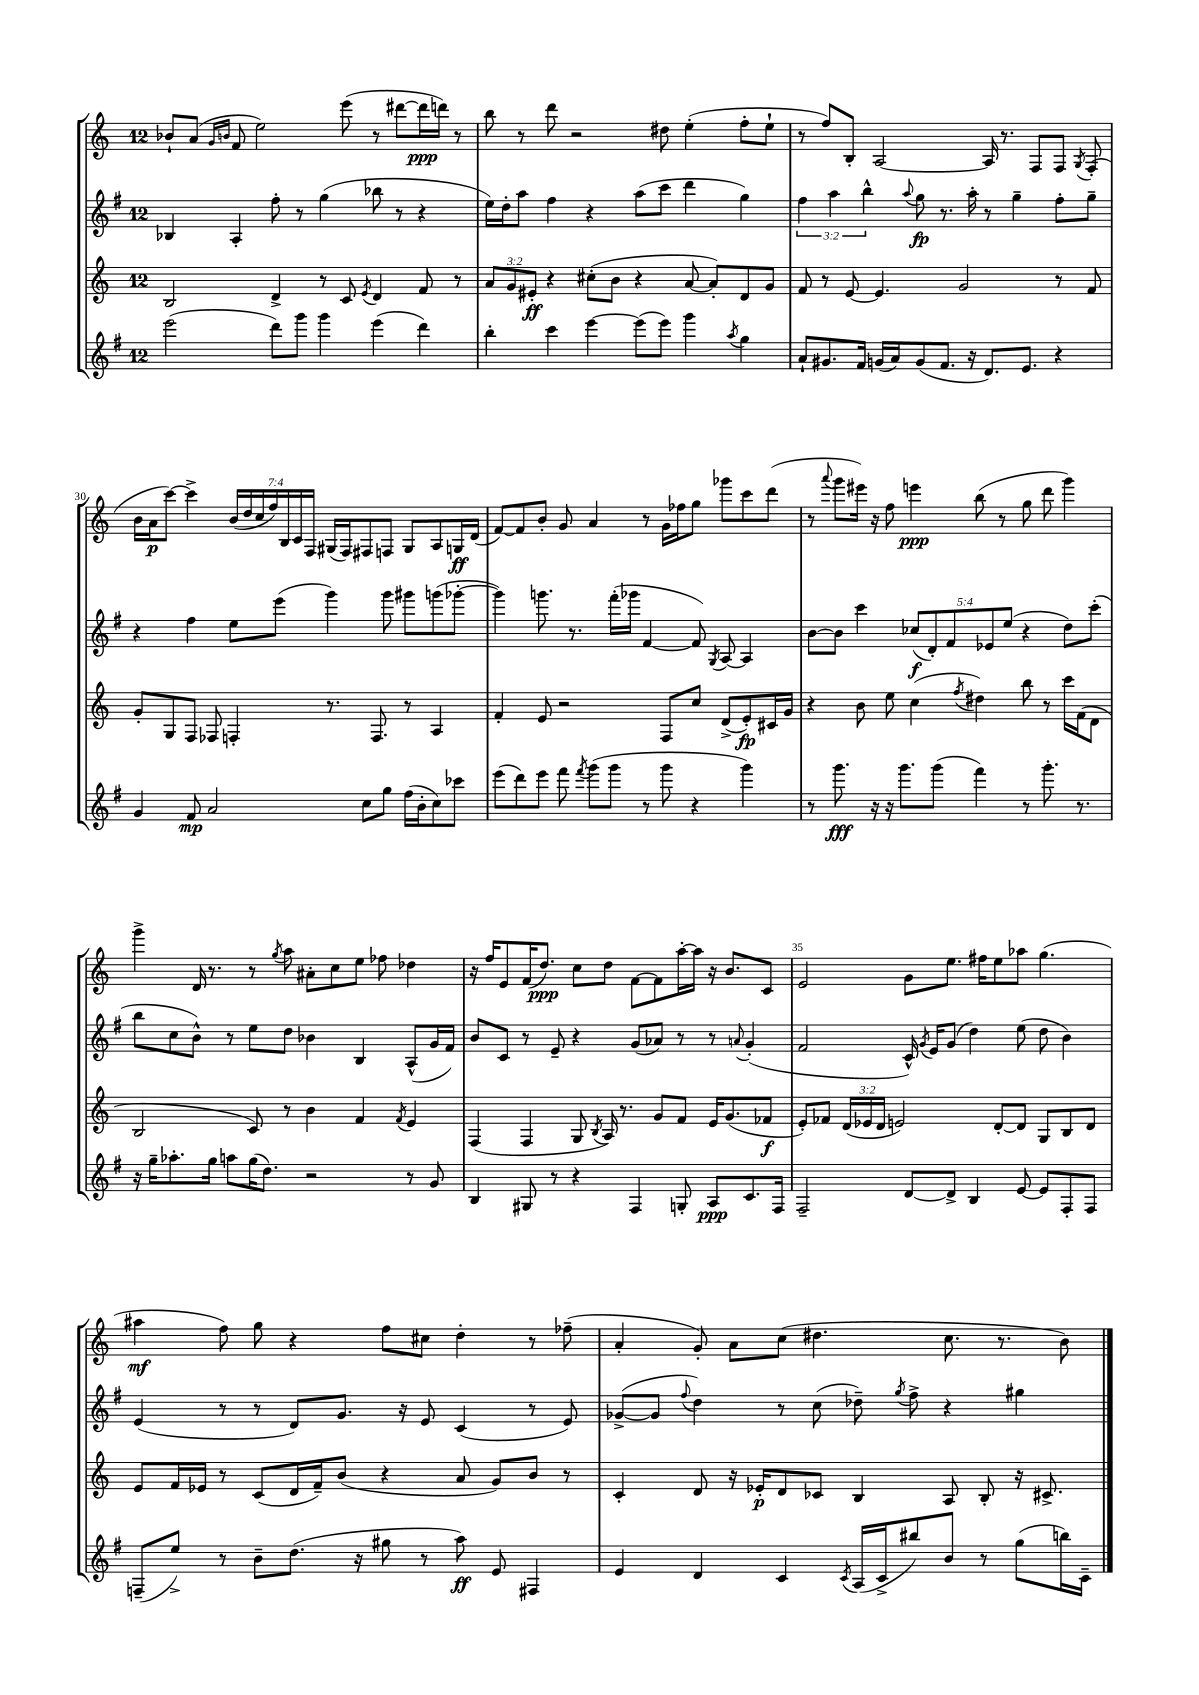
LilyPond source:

<<
\new StaffGroup <<
\new Staff = "s0" {
    \clef treble \key c \major \once \override Staff.TimeSignature.style = #'single-digit \time 12/8 \override Staff.TupletNumber.text = #tuplet-number::calc-fraction-text
    \autoBeamOff bes'8[-! a'8]( \grace { g'16[ b'16] } f'8 e''2) e'''8( r8 dis'''8[~ dis'''16\ppp d'''16]) r8 |
    b''8 r8 d'''8 r2 dis''8 e''4-.( f''8[-. e''8]-! |
    r8 f''8[) b8]-. a2~ a16 r8. f8[ f8] \acciaccatura { g8 } f8-.( |
    b'16[ a'16\p c'''8]~) c'''4-> \tuplet 7/4 { b'16[( d''16 c''16 f''16) b16 c'16 f16] } gis16[( f16) fis8 f8] gis8[ a8 g16\ff d'16]( |
    f'8[~) f'8 b'8]-. g'8 a'4 r8 g'16[ fes''16 g''8] ges'''8[ c'''8 d'''8]( |
    r8 \appoggiatura { a'''8 } g'''8[ eis'''16]) r16 f''8 e'''4\ppp b''8( r8 g''8 d'''8 g'''4) |
    g'''4-> d'16 r8. r8 \acciaccatura { g''8 } a''8 ais'8[-. c''8 e''8] fes''8 des''4 |
    r16 f''16[ e'8 f'16( d''8.]\ppp) c''8[ d''8] f'8[~ f'8 a''16~-. a''16] r16 b'8.[ c'8] |
    e'2 g'8[ e''8.] fis''16[ e''8 aes''8] g''4.( |
    ais''4\mf f''8) g''8 r4 f''8[ cis''8] d''4-. r8 fes''8--( |
    a'4-. g'8-.) a'8[ c''8]( dis''4. c''8. r8. b'8) \bar "|." |
}
\new Staff = "s1" {
    \clef treble \key g \major \once \override Staff.TimeSignature.style = #'single-digit \time 12/8 \override Staff.TupletNumber.text = #tuplet-number::calc-fraction-text
    \autoBeamOff bes4 a4-. fis''8-. r8 g''4( bes''8 r8 r4 |
    e''16[) d''16-. a''8] fis''4 r4 a''8[( c'''8] d'''4 g''4) |
    \tuplet 3/2 { fis''4 a''4 b''4-^ } \appoggiatura { a''8 } g''8\fp r8. a''16-. r8 g''4-- fis''8[-. g''8]-- |
    r4 fis''4 e''8[ e'''8]( g'''4) g'''8 gis'''8[ g'''8( ges'''8]~-. |
    ges'''4) g'''8. r8. fis'''16[-.( ges'''16] fis'4~ fis'8) \acciaccatura { g8 } a8~ a4 |
    b'8[~ b'8] c'''4 \tuplet 5/4 { ces''8[\f( d'8-.) fis'8 ees'8 e''8]( } r4 d''8[) c'''8]-.( |
    b''8[ c''8 b'8]-^) r8 e''8[ d''8] bes'4 b4 a8[-^( g'16 fis'16]) |
    b'8[ c'8] r8 e'8-- r4 g'8[( aes'8]) r8 r8 \appoggiatura { a'8 } g'4-.( |
    fis'2 c'16-^) \acciaccatura { g'8 } e'16[ g'8]( d''4) e''8( d''8 b'4) |
    e'4( r8 r8 d'8[) g'8.] r16 e'8 c'4( r8 e'8) |
    ges'8[~->( ges'8] \appoggiatura { fis''8 } d''4) r8 c''8( des''8--) \acciaccatura { g''8 } fis''8-> r4 gis''4 \bar "|." |
}
\new Staff = "s2" {
    \clef treble \key c \major \once \override Staff.TimeSignature.style = #'single-digit \time 12/8 \override Staff.TupletNumber.text = #tuplet-number::calc-fraction-text
    \autoBeamOff b2 d'4-> r8 c'8 \acciaccatura { e'8 } d'4 f'8 r8 |
    \tuplet 3/2 { a'8[ g'8 eis'8]-.\ff } r4 cis''8[-.( b'8] r4 a'8~ a'8[-.) d'8 g'8] |
    f'8 r8 e'8~ e'4. g'2 r8 f'8 |
    g'8[-. g8 f8] fes8 f4-. r8. f8. r8 a4 |
    f'4-. e'8 r2 f8[ c''8] d'8[->( e'8-.\fp) cis'16 g'16] |
    r4 b'8 e''8 c''4( \acciaccatura { f''8 } dis''4) b''8 r8 c'''16[ f'16( d'8] |
    b2 c'8) r8 b'4 f'4 \acciaccatura { f'8 } e'4 |
    f4( f4 g8 \acciaccatura { b8 } a16) r8. g'8[ f'8] e'16[ g'8.( fes'8]\f |
    e'8[-.) fes'8] \tuplet 3/2 { d'16[( ees'16 d'16] } e'2) d'8[~-. d'8] g8[ b8 d'8] |
    e'8[ f'16 ees'16] r8 c'8[( d'16 f'16--) b'8]( r4 a'8 g'8[) b'8] r8 |
    c'4-. d'8 r16 ees'16[-.\p d'8 ces'8] b4 a8 b8-. r16 cis'8.-> \bar "|." |
}
\new Staff = "s3" {
    \clef treble \key g \major \once \override Staff.TimeSignature.style = #'single-digit \time 12/8
    \autoBeamOff e'''2( d'''8[) g'''8] g'''4 e'''4( d'''4) |
    b''4-. c'''4 e'''4~ e'''8[( e'''8]) g'''4 \acciaccatura { a''8 } g''4 |
    a'8[-! gis'8. fis'16] g'16[( a'16) g'8( fis'8.] r16 d'8.[) e'8.] r4 |
    g'4 fis'8\mp a'2 c''8[ g''8] fis''16[( b'16-. c''8) ces'''8] |
    e'''8[( d'''8) e'''8] fis'''8 \acciaccatura { fis'''8 } g'''8[( g'''8] r8 g'''8 r4 g'''4) |
    r8 g'''8.\fff r16 r16 g'''8.[ g'''8]( fis'''4) r8 g'''8.-. r8. |
    r16 g''16[-- aes''8.-. g''16] a''8[ g''16( d''8.]) r2 r8 g'8 |
    b4 gis8 r8 r4 fis4 g8-. a8[\ppp c'8. fis16] |
    fis2-- d'8[~ d'8]-> b4 e'8~ e'8[ fis8-. fis8] |
    f8[--( e''8]->) r8 b'8[-- d''8.]( r16 gis''8 r8 a''8\ff) e'8 fis4 |
    e'4 d'4 c'4 \acciaccatura { c'8 } a16[( c'16-> bis''8) b'8] r8 g''8[( b''16) c'16]-- \bar "|." |
}
>>
>>
\layout { \context { \Score currentBarNumber = #27 \override BarNumber.break-visibility = ##(#f #t #t) barNumberVisibility = #(every-nth-bar-number-visible 5) } }
